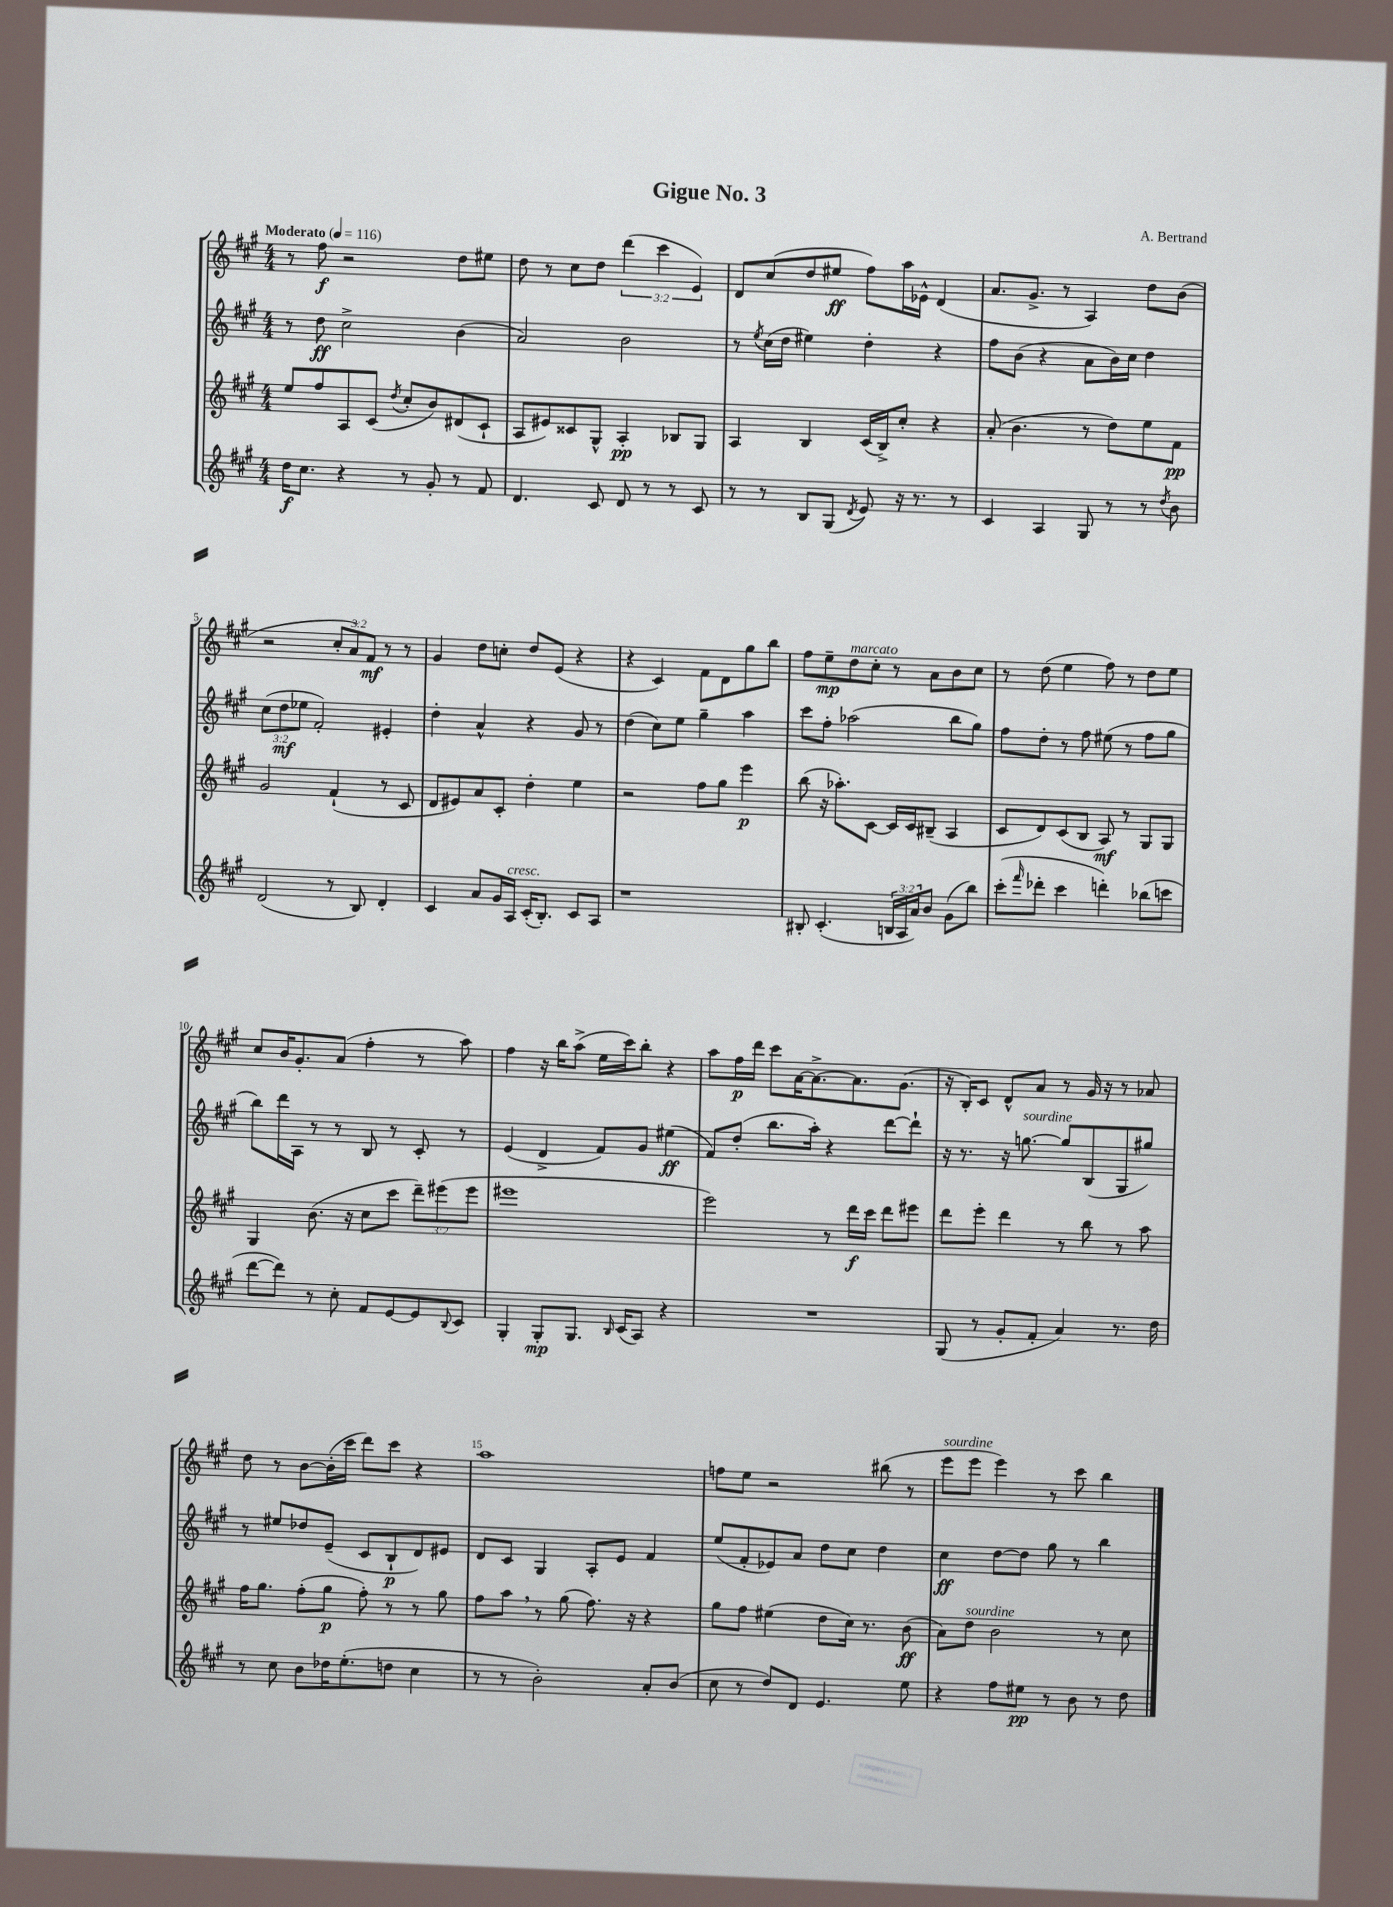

**kern	**dynam	**kern	**dynam	**kern	**dynam	**kern	**dynam
*part4	*part4	*part3	*part3	*part2	*part2	*part1	*part1
*staff4	*staff4	*staff3	*staff3	*staff2	*staff2	*staff1	*staff1
*clefG2	*	*clefG2	*	*clefG2	*	*clefG2	*
*k[f#c#g#]	*	*k[f#c#g#]	*	*k[f#c#g#]	*	*k[f#c#g#]	*
*M4/4	*	*M4/4	*	*M4/4	*	*M4/4	*
*MM116	*	*MM116	*	*MM116	*	*MM116	*
=1	=1	=1	=1	=1	=1	=1	=1
!	!	!	!	!	!	!LO:TX:a:B:t=Moderato	!
16dd\KL	f	8ee/L	.	8r	.	8r	.
8.cc#\J	.	.	.	.	.	.	.
.	.	8ff#/	.	8dd\	ff	8ff#\	f
4r	.	8A/	.	2cc#^\	.	2r	.
.	.	(8c#/J	.	.	.	.	.
.	.	8qdd/	.	.	.	.	.
8r	.	8cc#'/L	.	.	.	.	.
8g#'/	.	8b/)	.	.	.	.	.
8r	.	(8d#X/	.	(4b\	.	8dd\L	.
8f#/	.	8c#`/J	.	.	.	8ee#X\J	.
=2	=2	=2	=2	=2	=2	=2	=2
4.d/	.	8A/L	.	2a/)	.	8dd\	.
.	.	8e#X/)	.	.	.	8r	.
.	.	8c##X/	.	.	.	8cc#\L	.
8c#/	.	8G#^^/J	.	.	.	8dd\J	.
8d/	.	4A'/	pp	2b\	.	(6ddd\	.
8r	.	.	.	.	.	.	.
.	.	.	.	.	.	6ccc#\	.
8r	.	8B-X/L	.	.	.	.	.
.	.	.	.	.	.	6e/)	.
8c#/	.	8G#/J	.	.	.	.	.
=3	=3	=3	=3	=3	=3	=3	=3
8r	.	4A/	.	8r	.	8d/L	.
.	.	.	.	8qee/	.	.	.
8r	.	.	.	(16cc#\LL	.	(8cc#/	.
.	.	.	.	16dd\JJ	.	.	.
8B/L	.	4B/	.	4ee#X\)	.	8dd/	.
(8G#/J	.	.	.	.	.	8ee#X/J	ff
8qd/	.	.	.	.	.	.	.
8e/)	.	(16c#/LL	.	4dd'\	.	8ff#\L)	.
.	.	16B^/J)	.	.	.	.	.
16r	.	8cc#'/J	.	.	.	16aa\L	.
8.r	.	.	.	.	.	16e-X^^\JJ	.
.	.	4r	.	4r	.	(4d/	.
8r	.	.	.	.	.	.	.
=4	=4	=4	=4	=4	=4	=4	=4
4c#/	.	(8a'/	.	8ff#\L	.	8.a/L	.
.	.	4.b\	.	(8b\J	.	.	.
.	.	.	.	.	.	8.g#^/J	.
4A/	.	.	.	4r	.	.	.
.	.	.	.	.	.	8r	.
8G#/	.	8r	.	8a\L	.	4A/)	.
8r	.	8dd\L)	.	16b\L)	.	.	.
.	.	.	.	16cc#\JJ	.	.	.
8r	.	8ee\	.	4dd\	.	8dd\L	.
8qdd/	.	.	.	.	.	.	.
8b\	.	8f#\J	pp	.	.	(8b\J	.
!!LO:LB:g=z
=5	=5	=5	=5	=5	=5	=5	=5
(2d/	.	2g#/	.	(12cc#\L	.	2r	.
.	.	.	.	12dd\	mf	.	.
.	.	.	.	12ee-X\J	.	.	.
.	.	.	.	2f#'/)	.	.	.
8r	.	(4f#`/	.	.	.	12cc#'/L	.
.	.	.	.	.	.	12a/)	.
8B/)	.	.	.	.	.	.	.
.	.	.	.	.	.	12f#/J	mf
4d'/	.	8r	.	4e#X'/	.	8r	.
.	.	8c#/	.	.	.	8r	.
=6	=6	=6	=6	=6	=6	=6	=6
4c#/	.	8d/L	.	4dd'\	.	4g#/	.
.	.	8e#X/)	.	.	.	.	.
8a/L	.	8a/	.	4a^^/	.	8dd\L	.
16g#/L	.	8c#'/J	.	.	.	8ccn'\J	.
!LO:TX:a:i:t=cresc.	!	!	!	!	!	!	!
16A/JJ	.	.	.	.	.	.	.
(16c#'/KL	.	4dd'\	.	4r	.	8dd/L	.
8.B'/J)	.	.	.	.	.	.	.
.	.	.	.	.	.	(8e/J	.
8c#/L	.	4ee\	.	8g#/	.	4r	.
8A/J	.	.	.	8r	.	.	.
=7	=7	=7	=7	=7	=7	=7	=7
1r	.	2r	.	(4dd\	.	4r	.
.	.	.	.	8cc#\L)	.	4c#/)	.
.	.	.	.	8ee\J	.	.	.
.	.	8ff#\L	.	4gg#~\	.	8f#\L	.
.	.	8gg#\J	.	.	.	8d\	.
.	.	4eee\	p	4aa\	.	8gg#\	.
.	.	.	.	.	.	8bb\J	.
=8	=8	=8	=8	=8	=8	=8	=8
8B#X'/	.	(8bb\	.	8ccc#\L	.	8ff#\L	.
(4.c#'/	.	16r	.	8ff#'\J	.	8ee~\	mp
.	.	8.aa-X'\L)	.	.	.	.	.
!	!	!	!	!	!	!LO:TX:a:i:t=marcato	!
.	.	.	.	(2aa-X\	.	8dd\	.
.	.	[8c#\J	.	.	.	8cc#'\J	.
24Bn/LL	.	16c#/LL]	.	.	.	8r	.
24A/	.	.	.	.	.	.	.
.	.	16c#/J	.	.	.	.	.
24a/J)	.	.	.	.	.	.	.
8b/J	.	(8B#X~/J	.	.	.	8a\L	.
(8g#\L	.	4A/	.	8bb\L	.	8b\	.
8bb\J)	.	.	.	8gg#\J)	.	8cc#\J	.
=9	=9	=9	=9	=9	=9	=9	=9
(8ccc#'\L	.	8c#/L	.	8ff#\L	.	8r	.
16qqfff#/	.	.	.	.	.	.	.
8ddd-X'\J	.	8d/)	.	8dd'\J	.	(8dd\	.
4ccc#\	.	(8c#/	.	8r	.	4ee\	.
.	.	8B/J	.	8ff#\	.	.	.
4dddn'\)	.	8A/)	mf	(8ee#X\	.	8ff#\)	.
.	.	8r	.	8r	.	8r	.
(8bb-X\L	.	8G#/L	.	8ff#\L	.	8dd\L	.
8cccn\J	.	8G#/J	.	8gg#\J	.	8ee\J	.
!!LO:LB:g=z
=10	=10	=10	=10	=10	=10	=10	=10
[8ddd\L	.	4G#/	.	8bb\L)	.	8cc#/L	.
8ddd\J])	.	.	.	16ddd\L	.	16b/K	.
.	.	.	.	16A\JJ	.	8.g#'/	.
8r	.	(8.b\	.	8r	.	.	.
8cc#'\	.	.	.	8r	.	(8a/J	.
.	.	16r	.	.	.	.	.
8f#/L	.	8cc#\L	.	8B/	.	4ff#'\	.
[8e/	.	8ccc#\J	.	8r	.	.	.
8e/]	.	12ddd~\L)	.	8c#'/	.	8r	.
.	.	(12eee#X\	.	.	.	.	.
8qqB/	.	.	.	.	.	.	.
8c#/J	.	.	.	8r	.	8aa\)	.
.	.	12eee#\J	.	.	.	.	.
=11	=11	=11	=11	=11	=11	=11	=11
4G#'/	.	1eee#X	.	(4e/	.	4ff#\	.
8G#'/L	mp	.	.	4d^/	.	16r	.
.	.	.	.	.	.	16bb\KL	.
8.G#/J	.	.	.	.	.	(8aa^\J	.
.	.	.	.	8f#/L)	.	16ee\LL	.
16qqB/	.	.	.	.	.	.	.
(16c#/KL	.	.	.	.	.	16ccc#\J)	.
8A/J)	.	.	.	8g#/J	.	8bb'\J	.
4r	.	.	.	(4ee#X\	ff	4r	.
=12	=12	=12	=12	=12	=12	=12	=12
1r	.	2eee\)	.	8f#/L)	.	8aa\L	.
.	.	.	.	(8dd'/J	.	16ff#\L	p
.	.	.	.	.	.	16ddd\JJ	.
.	.	.	.	8.bb\L	.	8ccc#\L	.
.	.	.	.	.	.	[16a\K	.
.	.	.	.	16aa'\Jk)	.	8.a^\_	.
.	.	8r	.	4r	.	.	.
.	.	16ddd\LL	f	.	.	8.a\]	.
.	.	16ccc#\JJ	.	.	.	.	.
.	.	8ddd\L	.	[8ddd\L	.	.	.
.	.	.	.	.	.	(8.g#\J	.
.	.	8eee#X\J	.	8ddd`\J]	.	.	.
=13	=13	=13	=13	=13	=13	=13	=13
(8G#/	.	8ddd\L	.	16r	.	16r	.
.	.	.	.	8.r	.	16B'/KL)	.
8r	.	8eee'\J	.	.	.	8c#/J	.
8g#'/L	.	4ddd\	.	16r	.	8d^^/L	.
!	!	!	!	!LO:TX:a:i:t=sourdine	!	!	!
.	.	.	.	[8.ggn\	.	.	.
8f#'/J	.	.	.	.	.	8a/J	.
4a/)	.	8r	.	8gg/L]	.	8r	.
.	.	8bb\	.	(8B/	.	16g#/	.
.	.	.	.	.	.	16r	.
8.r	.	8r	.	8G#/	.	8r	.
.	.	8aa\	.	8gg#X/J)	.	8a-X/	.
16dd\	.	.	.	.	.	.	.
!!LO:LB:g=z
=14	=14	=14	=14	=14	=14	=14	=14
8r	.	16ff#\KL	.	8r	.	8dd\	.
.	.	8.gg#\J	.	.	.	.	.
8cc#\	.	.	.	8ee#X/L	.	8r	.
8b\L	.	(8ff#'\L	.	8dd-X/	.	[8b\L	.
16dd-X\K	.	8gg#\J	p	(8e~/J	.	(16b'\L]	.
(8.ee'\	.	.	.	.	.	16ccc#\JJ	.
.	.	8ff#'\)	.	8c#/L	.	8ddd\L)	.
8ddn\J	.	8r	.	8B`/	p	8ccc#\J	.
4cc#\	.	8r	.	8d/)	.	4r	.
.	.	8gg#\	.	8e#X/J	.	.	.
=15	=15	=15	=15	=15	=15	=15	=15
8r	.	8ff#\L	.	8d/L	.	1aa	.
8r	.	8aa,\J	.	8c#/J	.	.	.
2b'\)	.	8r	.	4G#/	.	.	.
.	.	(8gg#\	.	.	.	.	.
.	.	8.ff#\)	.	8A'/L	.	.	.
.	.	.	.	8e/J	.	.	.
.	.	16r	.	.	.	.	.
8a'/L	.	4r	.	4f#/	.	.	.
(8b/J	.	.	.	.	.	.	.
=16	=16	=16	=16	=16	=16	=16	=16
8cc#\	.	8gg#\L	.	(8ee/L	.	8ffn\L	.
8r	.	8ff#\J	.	8f#'/	.	8ee\J	.
8dd/L)	.	(4ee#X\	.	8e-X/)	.	2r	.
8d/J	.	.	.	8a/J	.	.	.
4.e/	.	8dd\L	.	8dd\L	.	.	.
.	.	16cc#\Jk)	.	8cc#\J	.	.	.
.	.	8.r	.	.	.	.	.
.	.	.	.	4dd\	.	(8bb#X\	.
8ee\	.	(8b\	ff	.	.	8r	.
=17	=17	=17	=17	=17	=17	=17	=17
!	!	!	!	!	!	!LO:TX:a:i:t=sourdine	!
4r	.	8a\L)	.	4cc#\	ff	8eee\L	.
!	!	!LO:TX:a:i:t=sourdine	!	!	!	!	!
.	.	8dd\J	.	.	.	8eee\J	.
8ff#\L	.	2b\	.	[8dd\L	.	4eee\)	.
8ee#X\J	pp	.	.	8dd\J]	.	.	.
8r	.	.	.	8gg#\	.	8r	.
8b\	.	.	.	8r	.	8ccc#\	.
8r	.	8r	.	4bb\	.	4bb\	.
8dd\	.	8cc#\	.	.	.	.	.
==	==	==	==	==	==	==	==
*-	*-	*-	*-	*-	*-	*-	*-
